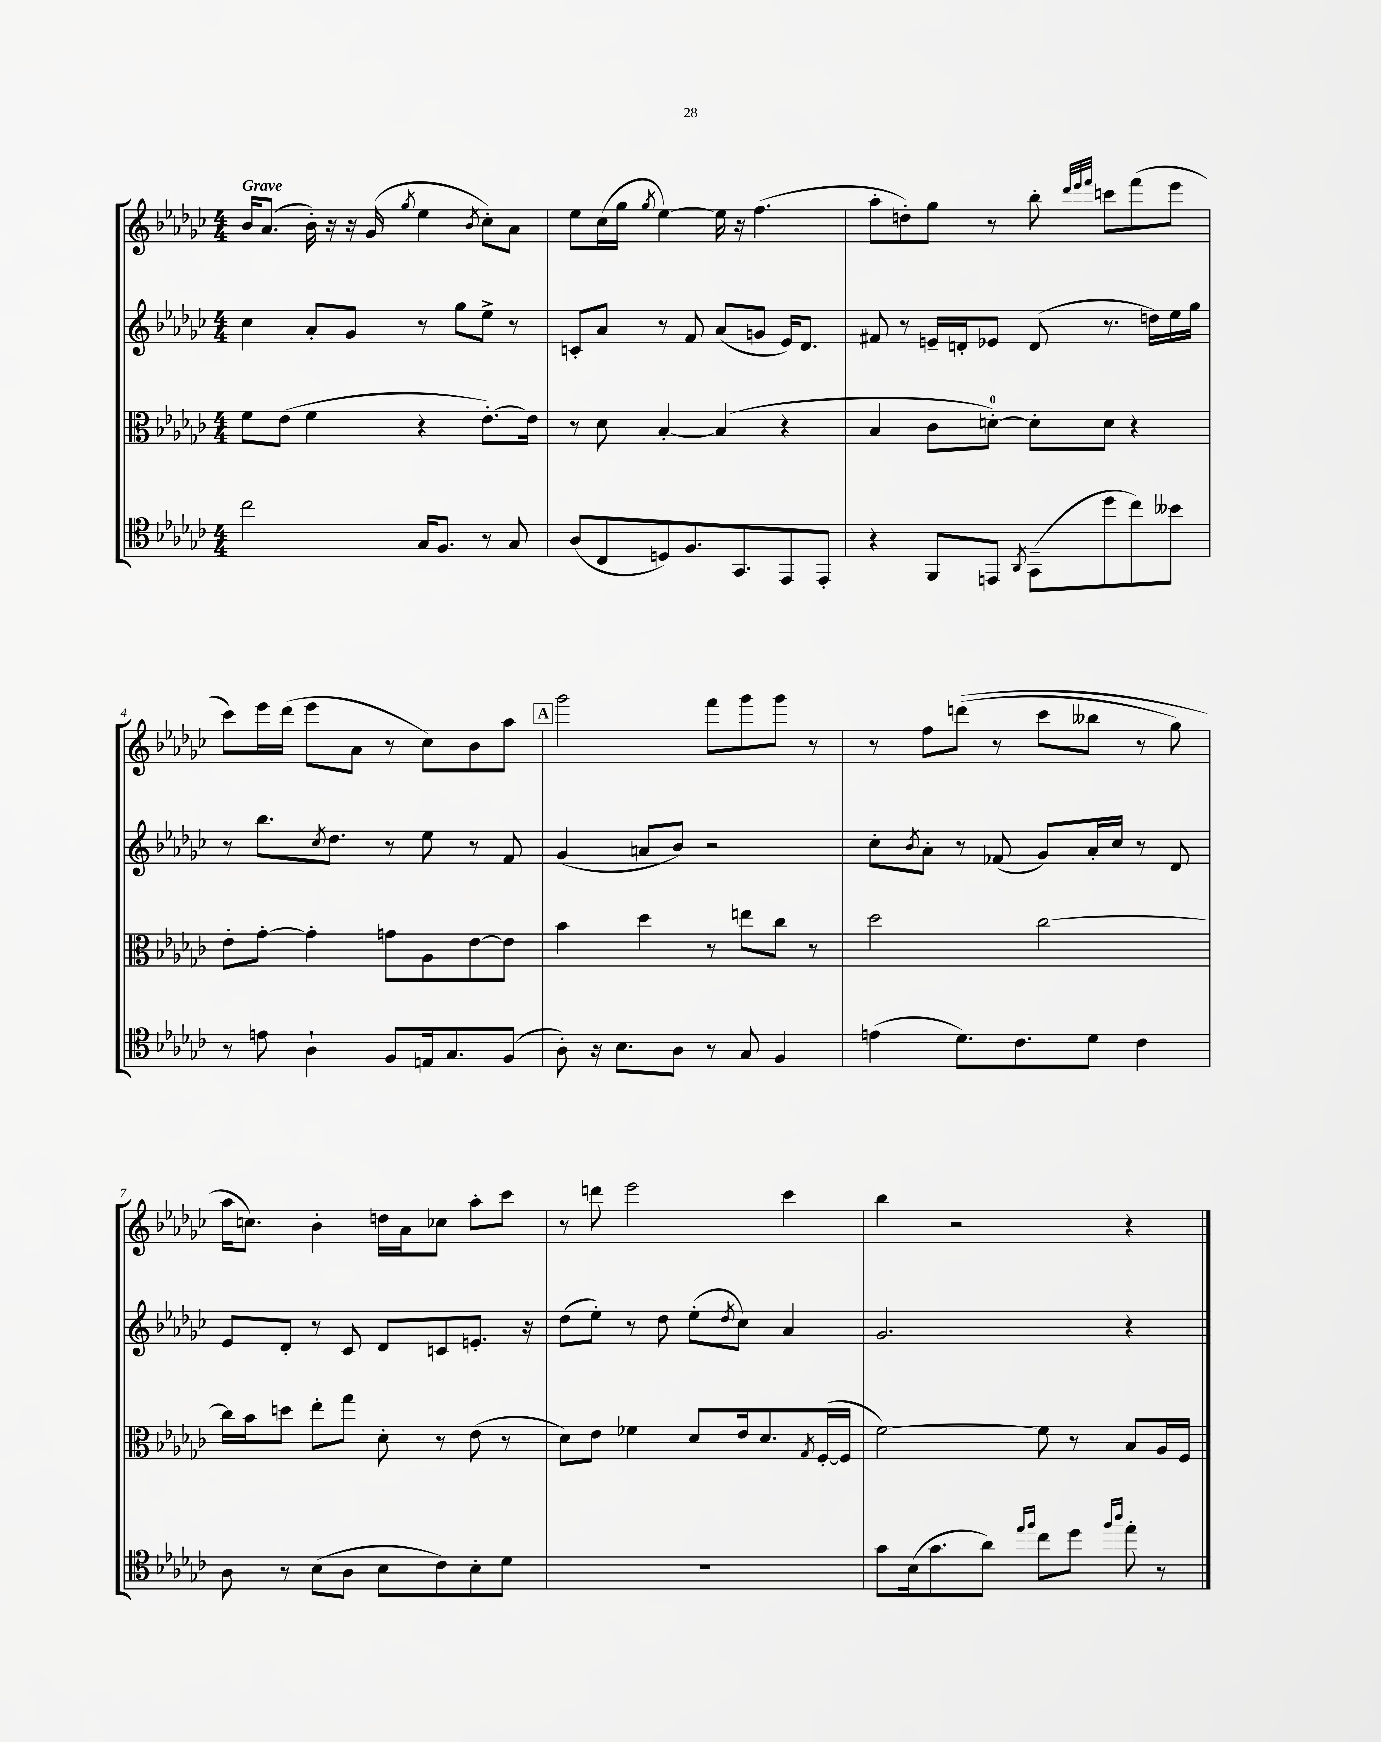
<<
\new StaffGroup <<
\new Staff = "s0" {
    \clef treble \key ges \major \numericTimeSignature \time 4/4 \tempo "Grave"
    bes'16 aes'8.( bes'16-.) r16 r16 ges'16( \acciaccatura { ges''8 } ees''4 \acciaccatura { bes'8 } ces''8-.) aes'8 |
    ees''8 ces''16( ges''16 \acciaccatura { ges''8 } ees''4~) ees''16 r16 f''4.( |
    aes''8-. d''8-.) ges''8 r8 bes''8-. \grace { des'''32 ees'''32 f'''32 } c'''8 f'''8( ees'''8 |
    ces'''8) ees'''16 des'''16( ees'''8 aes'8 r8 ces''8) bes'8 aes''8 |
    \mark \markup { \box "A" } ges'''2 f'''8 ges'''8 ges'''8 r8 |
    r8 f''8 d'''8(\( r8 ces'''8 beses''8 r8 ges''8) |
    aes''16 c''8.\) bes'4-. d''16 aes'16 ces''8 aes''8-. ces'''8 |
    r8 d'''8 ees'''2 ces'''4 |
    bes''4 r2 r4 \bar "|." |
}
\new Staff = "s1" {
    \clef treble \key ges \major \numericTimeSignature \time 4/4
    ces''4 aes'8-. ges'8 r8 ges''8 ees''8-> r8 |
    c'8-. aes'8 r8 f'8 aes'8( g'8 ees'16) des'8. |
    fis'8 r8 e'16-- d'16-. ees'8 d'8( r8. d''16) ees''16 ges''16 |
    r8 bes''8. \acciaccatura { ces''8 } des''8. r8 ees''8 r8 f'8 |
    \mark \markup { \box "A" } ges'4( a'8 bes'8) r2 |
    ces''8-. \acciaccatura { bes'8 } aes'8-. r8 fes'8( ges'8) aes'16-. ces''16 r8 des'8 |
    ees'8 des'8-. r8 ces'8 des'8 c'8 e'8.-. r16 |
    des''8( ees''8-.) r8 des''8 ees''8-.( \acciaccatura { des''8 } ces''8) aes'4 |
    ges'2. r4 \bar "|." |
}
\new Staff = "s2" {
    \clef alto \key ges \major \numericTimeSignature \time 4/4
    f'8 ees'8( f'4 r4 ees'8.~-.) ees'16 |
    r8 des'8 bes4~-. bes4( r4 |
    bes4 ces'8 d'8-0~-.) d'8-. d'8 r4 |
    ees'8-. ges'8~-. ges'4-. g'8 aes8 ees'8~ ees'8 |
    \mark \markup { \box "A" } bes'4 des''4 r8 e''8 ces''8 r8 |
    des''2 ces''2~ |
    ces''16 bes'16 d''8 ees''8-. ges''8 des'8-. r8 ees'8( r8 |
    des'8) ees'8 fes'4 des'8 ees'16 des'8. \acciaccatura { ges8 } f16~-.( f16 |
    f'2~) f'8 r8 bes8 aes16 f16 \bar "|." |
}
\new Staff = "s3" {
    \clef tenor \key ges \major \numericTimeSignature \time 4/4
    ces''2 ges16 f8. r8 ges8 |
    aes8( ces8 d8) f8. ges,8. ees,8 ees,8-. |
    r4 f,8 e,8 \acciaccatura { aes,8 } ges,8--( des''8 ces''8) beses'8 |
    r8 e'8 aes4-! f8 e16 ges8. f8( |
    \mark \markup { \box "A" } aes8-.) r16 bes8. aes8 r8 ges8 f4 |
    e'4( des'8.) ces'8. des'8 ces'4 |
    aes8 r8 bes8( aes8 bes8 ces'8) bes8-. des'8 |
    R1 |
    ges'8 bes16( ges'8. aes'8) \grace { ees''16 f''16 } ces''8 des''8 \grace { f''16 aes''16 } ees''8-. r8 \bar "|." |
}
>>
>>
